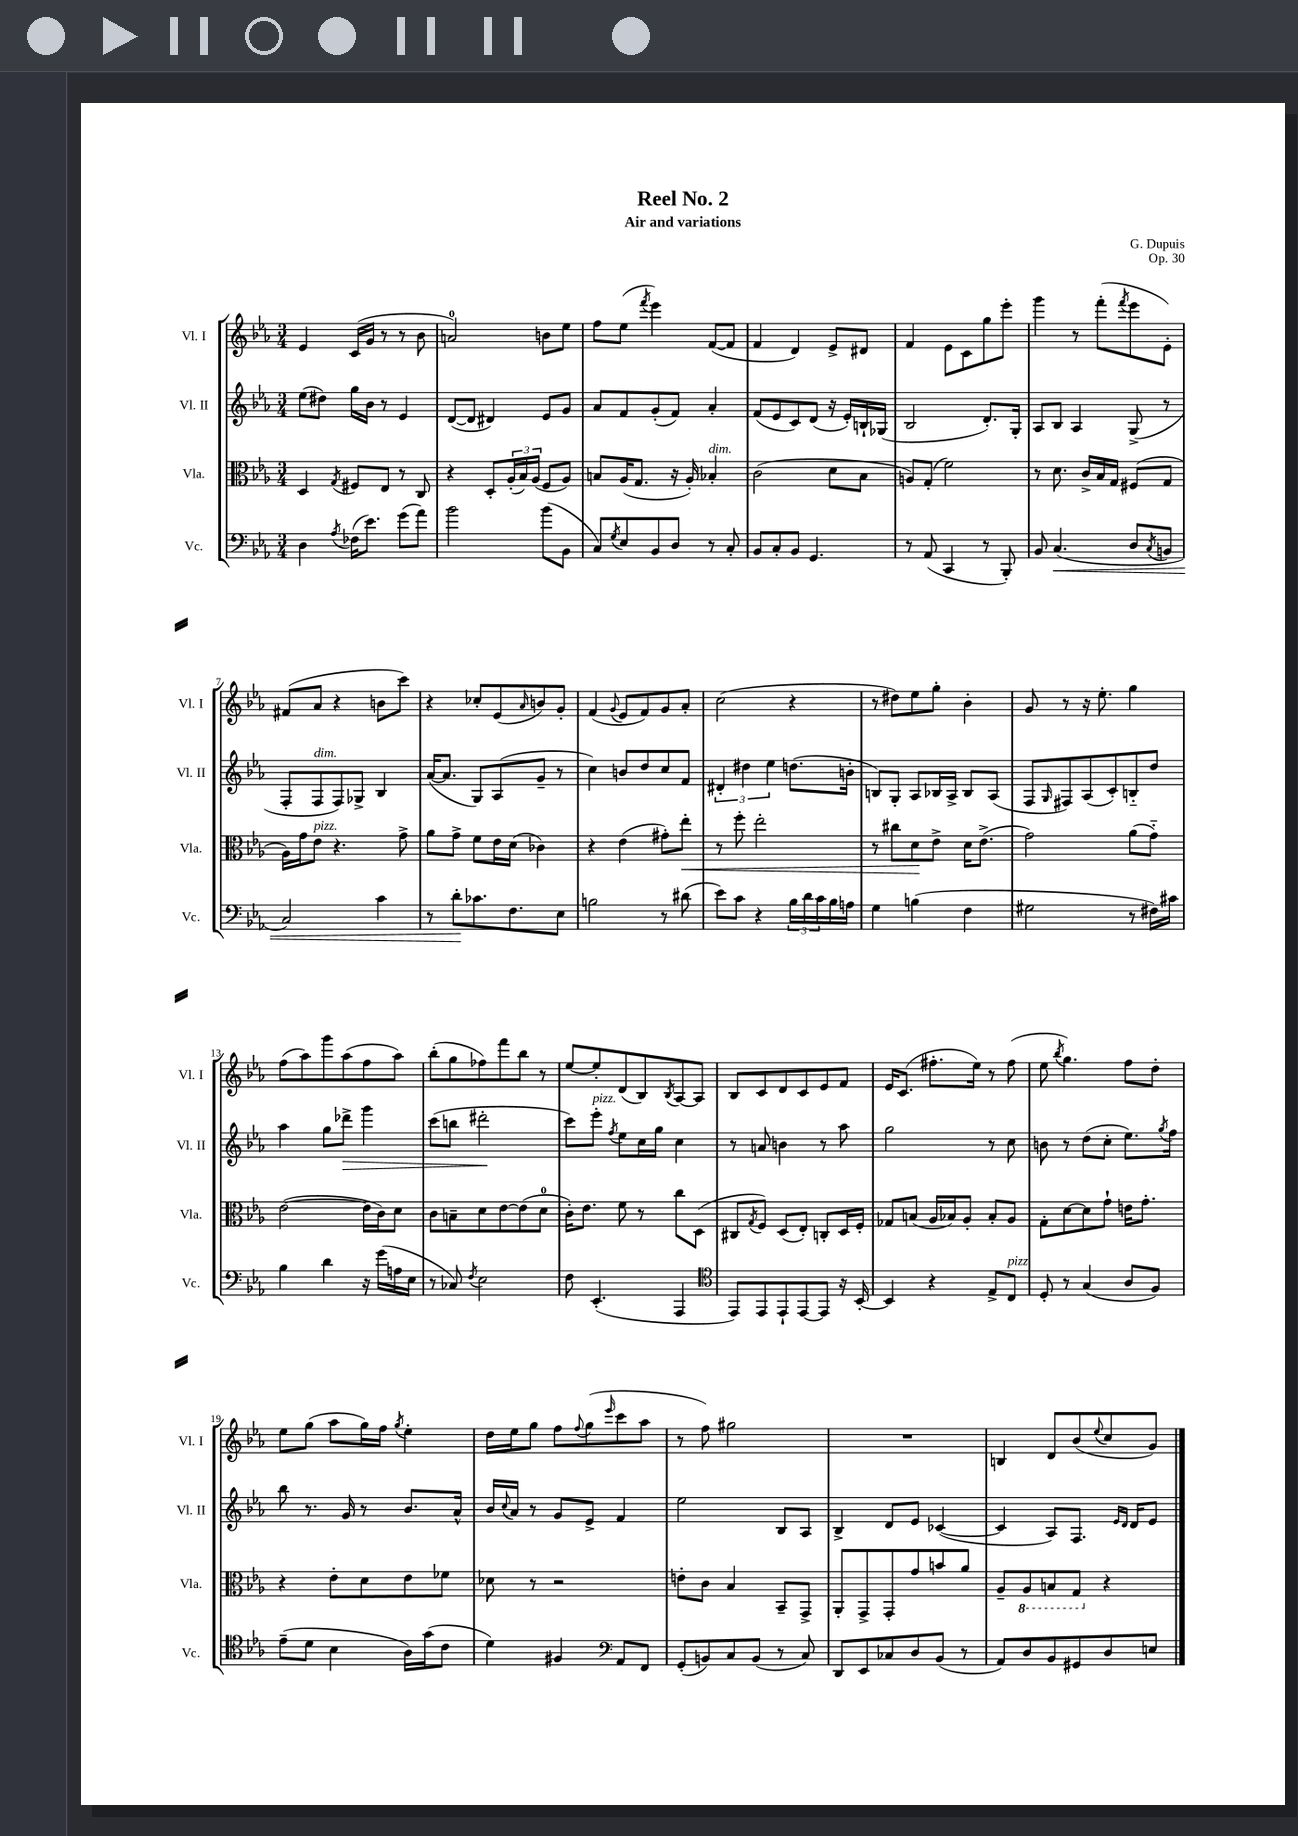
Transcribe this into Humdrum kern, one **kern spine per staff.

**kern	**dynam	**kern	**dynam	**kern	**dynam	**kern
*part4	*part4	*part3	*part3	*part2	*part2	*part1
*staff4	*staff4	*staff3	*staff3	*staff2	*staff2	*staff1
*I"Vc.	*	*I"Vla.	*	*I"Vl. II	*	*I"Vl. I
*I'Vc.	*	*I'Vla.	*	*I'Vl. II	*	*I'Vl. I
*clefF4	*	*clefC3	*	*clefG2	*	*clefG2
*k[b-e-a-]	*	*k[b-e-a-]	*	*k[b-e-a-]	*	*k[b-e-a-]
*M3/4	*	*M3/4	*	*M3/4	*	*M3/4
=1	=1	=1	=1	=1	=1	=1
4D\	.	4D/	.	(8ee-\L	.	4e-/
.	.	.	.	8dd#X\J)	.	.
8qA-/	.	8qG/	.	.	.	.
(16F-X\KL	.	8F#X/L	.	16gg\LL	.	(16c/LL
8.e-\J)	.	.	.	16b-\JJ	.	16g/JJ
.	.	8E-/J	.	8r	.	8r
(8g\L	.	8r	.	4e-/	.	8r
8a-\J)	.	8C/	.	.	.	8b-\
=2	=2	=2	=2	=2	=2	=2
2b-\	.	4r	.	([8d/L	.	2an/)
.	.	.	.	8d/J]	.	.
.	.	8D'/L	.	4d#X/)	.	.
.	.	(24A-'/L	.	.	.	.
.	.	24B-/)	.	.	.	.
.	.	(24A-/JJ	.	.	.	.
(8b-\L	.	8F/L	.	8e-/L	.	8bn\L
8BB-\J	.	8A-/J)	.	8g/J	.	8ee-\J
=3	=3	=3	=3	=3	=3	=3
8C/L)	.	8Bn/L	.	8a-/L	.	8ff\L
8qG/	.	.	.	.	.	.
8E-/	.	(16A-/K	.	8f/	.	(8ee-\J
.	.	8.G/J	.	.	.	.
.	.	.	.	.	.	8qfff/
8BB-/	.	.	.	(8g'/	.	4eee-\)
8D/J	.	16r	.	8f/J)	.	.
.	.	16A-'/)	.	.	.	.
!	!	!LO:TX:a:i:t=dim.	!	!	!	!
8r	.	4B-X'/	.	4a-'/	.	([8f/L
8C'/	.	.	.	.	.	8f/J]
=4	=4	=4	=4	=4	=4	=4
8BB-/L	.	(2c\	.	(8f/L	.	4f/
8C'/	.	.	.	8e-/	.	.
8BB-/J	.	.	.	8c/)	.	4d/)
4.GG/	.	.	.	(8d/J	.	.
.	.	8d\L	.	16r	.	8e-^/L
.	.	.	.	16e-'/LL)	.	.
.	.	8B-\J	.	16Bn`/	.	8d#X/J
.	.	.	.	(16G-X/JJ	.	.
=5	=5	=5	=5	=5	=5	=5
8r	.	8An/L)	.	2B-/	.	4f/
(8AA-/	.	(8G'/J	.	.	.	.
4CC/	.	2f\)	.	.	.	8e-\L
.	.	.	.	.	.	8c\
8r	.	.	.	8.d'/L)	.	8gg\
8BBB-'/)	.	.	.	.	.	8eee-'\J
.	.	.	.	16G'/Jk	.	.
=6	=6	=6	=6	=6	=6	=6
8BB-/	.	8r	.	8A-/L	.	4ggg\
!	!LO:HP:b	!	!	!	!	!
(4.C/	<	8.d\	.	8B-/J	.	.
.	.	.	.	4A-/	.	8r
.	.	16c^/LL	.	.	.	.
.	.	16B-/	.	.	.	(8fff'\L
.	.	16G/JJ	.	.	.	.
.	.	.	.	.	.	8qfff/
8D/L	.	(8F#X/L	.	(8G^/	.	8eee-\
8qC/	.	.	.	.	.	.
8BBn/J	.	8G/J	.	8r	.	8e-'\J)
!!LO:LB:g=z
=7	=7	=7	=7	=7	=7	=7
2C/)	.	16A-\LL)	.	8F'/L	.	(8f#X/L
.	.	16g\J	.	.	.	.
!	!	!	!	!LO:TX:a:i:t=dim.	!	!
!	!	!LO:TX:a:i:t=pizz.	!	!	!	!
.	.	8e-\J	.	8F/	.	8a-/J
.	.	4.r	.	8F/)	.	4r
.	.	.	.	8G-X^/J	.	.
4c\	.	.	.	4B-/	.	8bn\L
.	.	8g^\	.	.	.	8ccc\J)
=8	=8	=8	=8	=8	=8	=8
8r	.	8a-\L	.	([16a-/KL	.	4r
.	.	.	.	8.a-/J]	.	.
8d'\L	.	8g^\J	.	.	.	.
8.c-X\	[	8f\L	.	8G/L)	.	8cc-X'/L
.	.	16e-\L	.	(8A-/	.	(8e-/
8.F\	.	(16d\JJ	.	.	.	.
.	.	.	.	.	.	16qqa-/
.	.	4c-X\)	.	8g~/J	.	8bn/)
8E-\J	.	.	.	8r	.	8g'/J
=9	=9	=9	=9	=9	=9	=9
2Bn\	.	4r	.	4cc\)	.	(4f/
.	.	.	.	.	.	8qqg/
.	.	(4e-\	.	8bn/L	.	8e-/L
.	.	.	.	8dd/	.	8f/)
8r	.	8g#X'\L)	.	8cc/	.	8g/
!	!	!	!LO:HP:b	!	!	!
(8d#X\	.	8ee-'\J	<	8f/J	.	8a-'/J
=10	=10	=10	=10	=10	=10	=10
8e-\L)	.	8r	.	6d#X'/	.	(2cc\
8c\J	.	8ff'\	.	.	.	.
.	.	.	.	6dd#X\	.	.
4r	.	2ee-'\	.	.	.	.
.	.	.	.	6ee-\	.	.
24B-\LL	.	.	.	(8.ddn\L	.	4r
24d\	.	.	.	.	.	.
24c\	.	.	.	.	.	.
16B-\	.	.	.	.	.	.
16An\JJ	.	.	.	16bn'\Jk	.	.
=11	=11	=11	=11	=11	=11	=11
4G\	.	8r	.	8Bn/L)	.	8r
.	.	8cc#X\L	.	8G'/J	.	8dd#X\L)
(4Bn\	.	8d\	.	8A-/L	.	8ee-\
.	.	8e-^\J	[	16B-X/L	.	8gg'\J
.	.	.	.	16A-^/JJ	.	.
4F\	.	16d\KL	.	8B-/L	.	4b-'\
.	.	(8.e-^\J	.	.	.	.
.	.	.	.	(8A-/J	.	.
=12	=12	=12	=12	=12	=12	=12
2G#X\	.	2g\)	.	8F/L	.	8g/
.	.	.	.	16qqG/	.	.
.	.	.	.	8F#X/)	.	8r
.	.	.	.	(8A-/	.	16r
.	.	.	.	.	.	8.ee-'\
.	.	.	.	8c'/)	.	.
8r	.	(8a-\L	.	8Bn/	.	4gg\
16F#X\LL)	.	8g\J)	.	8dd/J	.	.
16c#X\JJ	.	.	.	.	.	.
!!LO:LB:g=z
=13	=13	=13	=13	=13	=13	=13
4B-\	.	([2e-\	.	4aa-\	.	(8ff\L
.	.	.	.	.	.	8aa-\)
4d\	.	.	.	8gg\L	.	8ggg\
!	!	!	!	!	!LO:HP:b	!
.	.	.	.	8ddd-X^\J	>	(8aa-\
16r	.	16e-\LL]	.	4ggg\	.	8ff\
(16g\LL	.	16c\J)	.	.	.	.
16An\	.	8d\J	.	.	.	8aa-\J)
16E-\JJ	.	.	.	.	.	.
=14	=14	=14	=14	=14	=14	=14
8r	.	8c\L	.	(8ccc\L	.	(8bb-'\L
8C-X/)	.	8Bn~\	.	8bbn\J	.	8gg\
8qF/	.	.	.	.	.	.
2E-\	.	8d\	.	2ddd#X'\	.	8ff-X\)
.	.	[8e-\	.	.	.	8fff\
.	.	(8e-\]	.	.	.	8bb-\J
.	.	8d\J	.	.	.	8r
.	.	.	.	.	]	.
=15	=15	=15	=15	=15	=15	=15
8F\	.	16c'\KL)	.	8ccc\L)	.	[8ee-/L
.	.	8.e-\J	.	.	.	.
!	!	!	!	!LO:TX:a:i:t=pizz.	!	!
(4.EE-'/	.	.	.	8eee-'\J	.	8ee-'/]
.	.	.	.	8qff/	.	.
.	.	8f\	.	8ee-\L	.	(8d/
.	.	8r	.	16cc\L	.	8B-/)
.	.	.	.	16gg\JJ	.	.
.	.	.	.	.	.	8qB-/
4AAA-/	.	8cc\L	.	4cc\	.	[8A-/
.	.	(8D\J	.	.	.	8A-/J]
=16	=16	=16	=16	=16	=16	=16
*clefC4	*	*	*	*	*	*
8EE-/L)	.	8C#X/L	.	8r	.	8B-/L
.	.	8qG/	.	.	.	.
8EE-/	.	8F/J)	.	8an/	.	8c/
8EE-`/	.	(8D/L	.	4bn\	.	8d/
[8EE-/	.	8E-'/J)	.	.	.	8c/
8EE-/J]	.	8Cn'/L	.	8r	.	8e-/
16r	.	16D/L	.	8aa-\	.	8f/J
[16BB-'/	.	16F'/JJ	.	.	.	.
=17	=17	=17	=17	=17	=17	=17
4BB-/]	.	8G-X/L	.	2gg\	.	16e-/KL
.	.	.	.	.	.	(8.c/J
.	.	(8Bn/J	.	.	.	.
4r	.	16A-/LL	.	.	.	8.ff#X'\L
.	.	16B-X/J)	.	.	.	.
.	.	8A-'/J	.	.	.	.
.	.	.	.	.	.	16ee-\Jk)
8E-^/L	.	8B-'/L	.	8r	.	8r
!LO:TX:a:i:t=pizz.	!	!	!	!	!	!
8C/J	.	8A-/J	.	8cc\	.	(8ff#\
=18	=18	=18	=18	=18	=18	=18
8D'/	.	8G'\L	.	8bn\	.	8ee-\
.	.	.	.	.	.	8qbb-/
8r	.	[8d\	.	8r	.	4.gg\)
(4G/	.	8d\]	.	(8dd\L	.	.
.	.	8g`\J	.	8cc'\J	.	.
8A-/L	.	16en\KL	.	8.ee-\L)	.	8ff\L
.	.	8.g'\J	.	.	.	.
8F/J)	.	.	.	.	.	8dd'\J
.	.	.	.	8qgg/	.	.
.	.	.	.	16ff\Jk	.	.
!!LO:LB:g=z
=19	=19	=19	=19	=19	=19	=19
(8e-~\L	.	4r	.	8bb-\	.	8ee-\L
8d\J	.	.	.	8.r	.	(8gg\J
4B-\	.	8e-'\L	.	.	.	8aa-\L
.	.	.	.	16g/	.	.
.	.	8d\	.	8r	.	16gg\L)
.	.	.	.	.	.	16ff\JJ
.	.	.	.	.	.	8qgg/
16A-\LL)	.	8e-\	.	8.b-/L	.	4ee-'\
(16g\J	.	.	.	.	.	.
8c\J	.	8f-X\J	.	.	.	.
.	.	.	.	16a-^^/Jk	.	.
=20	=20	=20	=20	=20	=20	=20
4d\)	.	8d-X\	.	16b-/LL	.	16dd\LL
.	.	.	.	8qqcc/	.	.
.	.	.	.	16a-/JJ	.	16ee-\J
.	.	8r	.	8r	.	8gg\J
4F#X/	.	2r	.	8g/L	.	8ff\L
.	.	.	.	.	.	8qqff/
.	.	.	.	8e-^/J	.	(8gg\
*clefF4	*	*	*	*	*	*
.	.	.	.	.	.	16qqeee-/
8AA-/L	.	.	.	4f/	.	8ccc\
8FF/J	.	.	.	.	.	8aa-\J
=21	=21	=21	=21	=21	=21	=21
(8GG'/L	.	8en'\L	.	2ee-\	.	8r
8BBn/)	.	8c\J	.	.	.	8ff\)
8C/	.	4B-/	.	.	.	2gg#X\
(8BB/J	.	.	.	.	.	.
8r	.	8BB-~/L	.	8B-/L	.	.
8C/)	.	8GG^/J	.	8A-/J	.	.
=22	=22	=22	=22	=22	=22	=22
8DD/L	.	8AA-'/L	.	4B-^/	.	2.r
8EE-/	.	8GG^/	.	.	.	.
8C-X/	.	8GG'/	.	8d/L	.	.
8D/	.	8g/	.	8e-/J	.	.
(8BB-/J	.	8bn/	.	([4c-X/	.	.
8r	.	8a-/J	.	.	.	.
=23	=23	=23	=23	=23	=23	=23
8AA-/L)	.	8A-~/L	.	4c-/]	.	4Bn/
*	*	*8ba	*	*	*	*
8D/	.	8AA-/	.	.	.	.
8BB-/	.	8BBn/	.	8A-/L)	.	8d/L
8GG#X/	.	8GG/J	.	8.F/J	.	(8b-/
.	.	.	.	.	.	8qqee-/
*	*	*X8ba	*	*	*	*
8D/	.	4r	.	.	.	8cc/
.	.	.	.	16qqe-/LL	.	.
.	.	.	.	16qqd/JJ	.	.
.	.	.	.	16d/KL	.	.
8En/J	.	.	.	8e-/J	.	8g/J)
==	==	==	==	==	==	==
*-	*-	*-	*-	*-	*-	*-
